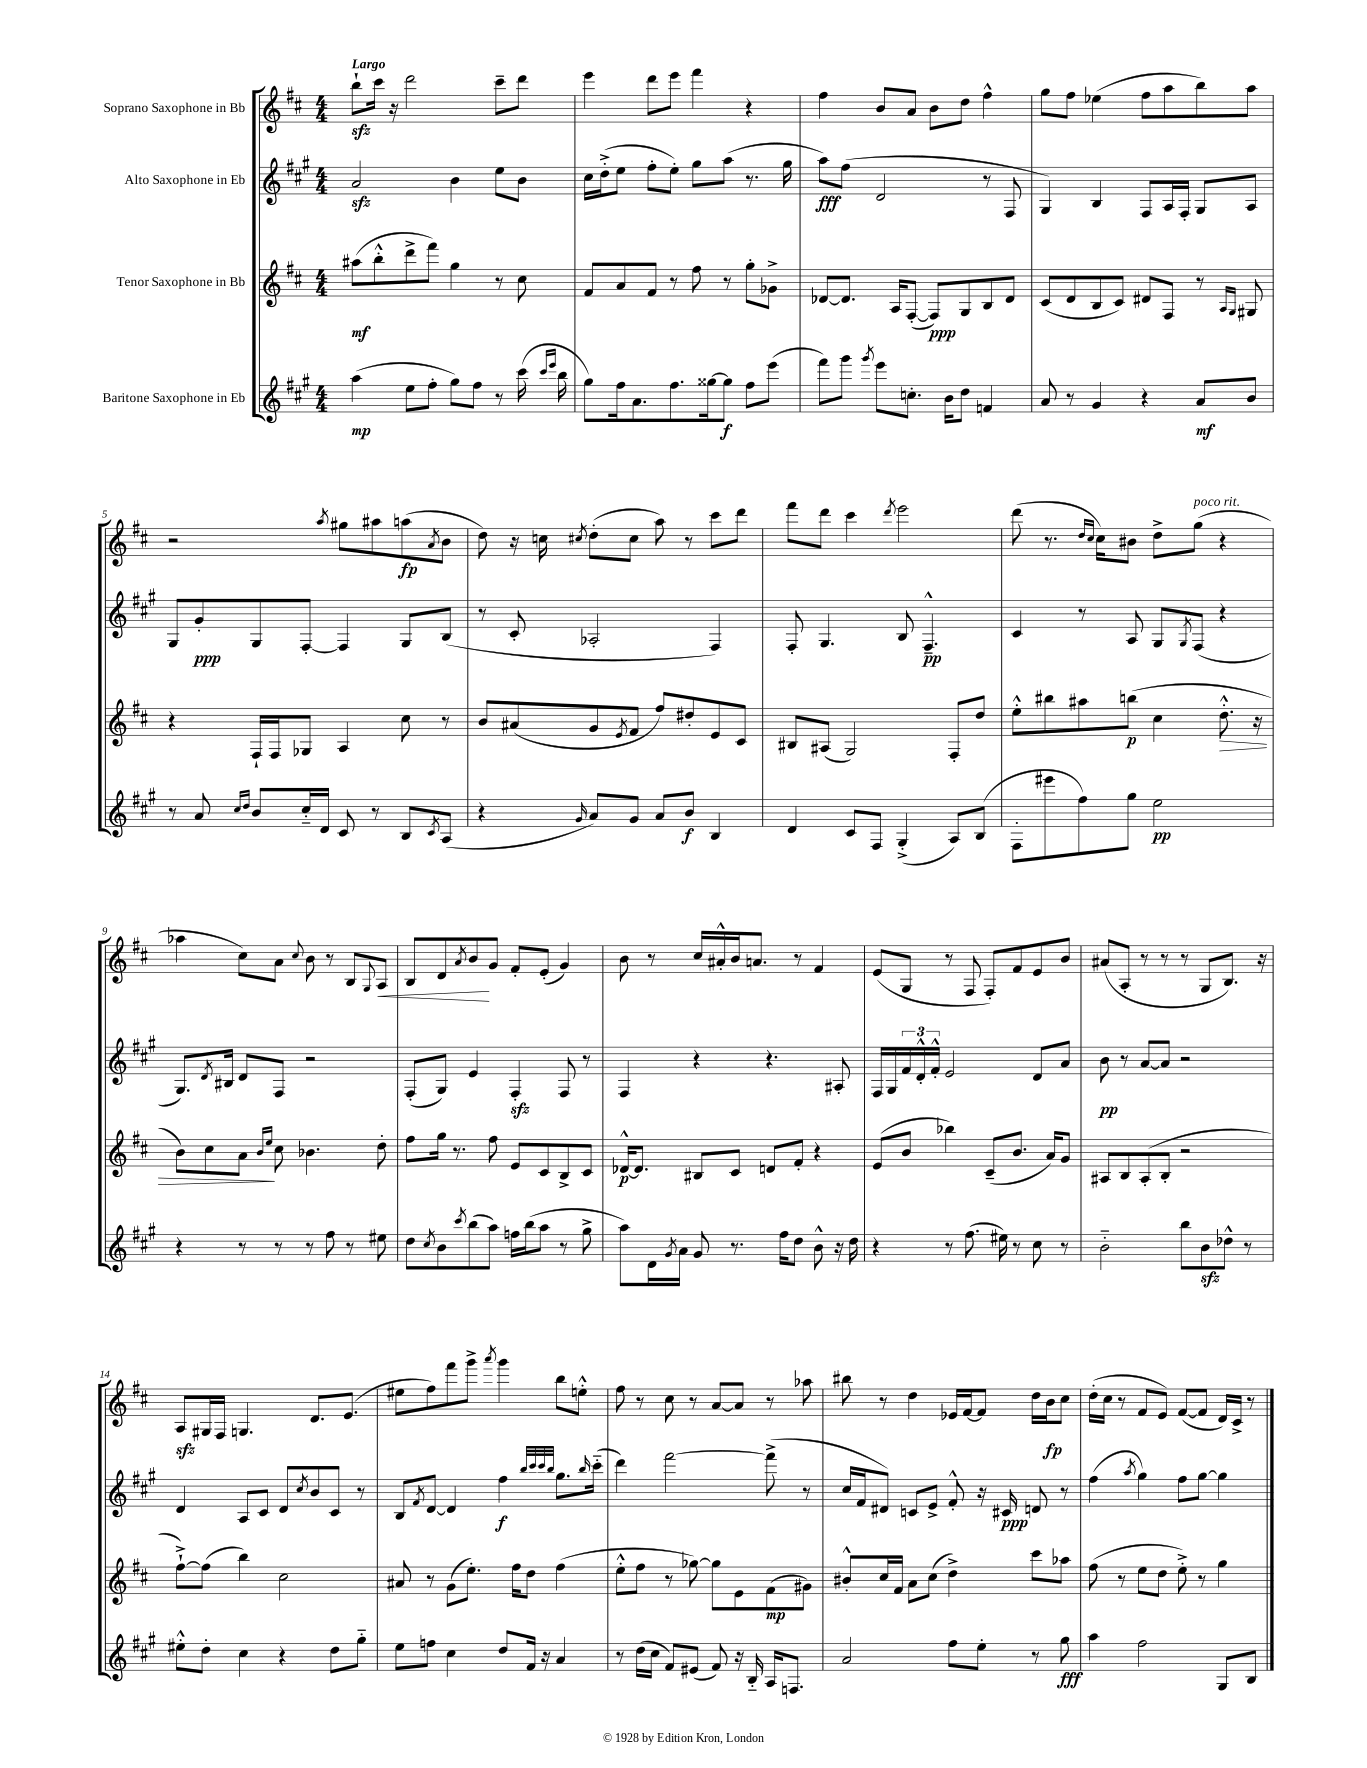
<<
\new StaffGroup <<
\new Staff = "s0" \with { instrumentName = "Soprano Saxophone in Bb" } {
    \clef treble \key d \major \numericTimeSignature \time 4/4 \tempo "Largo"
    b''8-!\sfz cis'''16 r16 d'''2 cis'''8-- d'''8 |
    e'''4 d'''8 e'''8 fis'''4 r4 |
    fis''4 b'8 a'8 b'8 d''8 fis''4-^ |
    g''8 fis''8 ees''4( fis''8 a''8 b''8) a''8 |
    r2 \acciaccatura { a''8 } gis''8 ais''8 a''8\fp( \acciaccatura { a'8 } b'8 |
    d''8) r16 c''16 \acciaccatura { cis''8 } d''8-.( cis''8 a''8) r8 cis'''8 d'''8 |
    fis'''8 d'''8 cis'''4 \acciaccatura { d'''8 } e'''2 |
    d'''8( r8. \grace { d''16 cis''16 } cis''16) bis'8 d''8-> g''8^\markup { \italic "poco rit." }( r4 |
    aes''4 cis''8) a'8 \appoggiatura { cis''8 } b'8 r8 b8 \appoggiatura { g8 } a8\< |
    b8 d'8 \acciaccatura { a'8 } b'8\! g'8 fis'8-. e'8-.( g'4) |
    b'8 r8 cis''16 ais'16-.-^ b'16 a'8. r8 fis'4 |
    e'8( g8 r8 fis8 fis8-.) fis'8 e'8 b'8 |
    ais'8( a8-. r8 r8 r8 g8 b8.) r16 |
    a8\sfz gis16 fis16 g4. d'8. e'8.( |
    eis''8 fis''8) fis'''8 g'''8-> \acciaccatura { a'''8 } g'''4 b''8 e''8-.-^ |
    fis''8 r8 cis''8 r8 a'8~ a'8 r8 aes''8 |
    bis''8 r8 d''4 ees'16 fis'16~ fis'8 d''16 b'16\fp cis''8 |
    d''16-.( cis''16 r8 fis'8 e'8) fis'8~( fis'8 d'16) cis'16-> r8 \bar "|." |
}
\new Staff = "s1" \with { instrumentName = "Alto Saxophone in Eb" } {
    \clef treble \key a \major \numericTimeSignature \time 4/4
    a'2\sfz b'4 e''8 b'8 |
    cis''16 d''16-.->( e''8 fis''8-. e''8-.) gis''8 a''8( r8. gis''16 |
    a''8\fff) fis''8( d'2 r8 fis8 |
    gis4) b4 fis8 a16 fis16-. gis8 a8 |
    gis8 gis'8-.\ppp gis8 fis8~-. fis4 gis8 b8( |
    r8 cis'8-. aes2-. fis4) |
    fis8-. gis4. b8 fis4.---^\pp |
    cis'4 r8 a8 gis8 \acciaccatura { gis8 } fis8( r4 |
    gis8.) \acciaccatura { d'8 } bis16 d'8 fis8 r2 |
    fis8-.( gis8) e'4 fis4-.\sfz fis8 r8 |
    fis4 r4 r4. ais8-. |
    fis16 gis16 \tuplet 3/2 { fis'16 d'16-.-^ fis'16-.-^ } e'2 d'8 a'8 |
    b'8\pp r8 a'8~ a'8 r2 |
    d'4 a8 cis'8 d'8 \acciaccatura { cis''8 } b'8 cis'8 r8 |
    b8 \acciaccatura { fis'8 } d'8~ d'4 fis''4\f \grace { b''32 cis'''32 cis'''32 b''32 } gis''8. \grace { b''16 } cis'''16-_( |
    d'''4) fis'''2~ fis'''8->( r8 |
    cis''16 fis'16 dis'8) c'8 e'8-> fis'8-.-^ r16 cis'16\ppp d'8 r8 |
    fis''4( \acciaccatura { a''8 } gis''4) fis''8 gis''8~ gis''4 \bar "|." |
}
\new Staff = "s2" \with { instrumentName = "Tenor Saxophone in Bb" } {
    \clef treble \key d \major \numericTimeSignature \time 4/4
    ais''8\mf( b''8-.-^ d'''8-> fis'''8) g''4 r8 cis''8 |
    fis'8 a'8 fis'8 r8 fis''8 r8 g''8-. ges'8-> |
    des'8~ des'8. a16 fis8~-.( fis8\ppp) g8 b8 des'8 |
    cis'8( d'8 b8 cis'8) dis'8 fis8 r8 \grace { a16 g16 } gis8 |
    r4 fis16-! fis16 ges8 a4 cis''8 r8 |
    b'8 ais'8( g'8 \acciaccatura { e'8 } fis'8 fis''8) dis''8-. e'8 cis'8 |
    bis8 ais8( g2) fis8-. d''8 |
    e''8-.-^ bis''8 ais''8 b''8\p( cis''4 d''8.-.-^\> r16 |
    b'8) cis''8 a'8\! \grace { b'16 e''16 } cis''8 bes'4. d''8-. |
    fis''8 g''16 r8. fis''8 e'8 cis'8 b8-> cis'8 |
    des'16~-^\p des'8. bis8 cis'8 d'8 fis'8-. r4 |
    e'8( b'8 bes''4) cis'8--( b'8. a'16) g'8 |
    ais8 b8 ais8-.( b8-. r2 |
    fis''8~-!->) fis''8( b''4) cis''2 |
    ais'8 r8 g'8( e''8.-.) fis''16 d''8 fis''4( |
    e''8-.-^ fis''8 r8 ges''8~) ges''8 e'8 fis'8\mp( gis'8) |
    bis'8-.-^ cis''16 fis'16 a'8 cis''8( d''4->) cis'''8 aes''8 |
    fis''8( r8 e''8 d''8 e''8-.->) r8 g''4 \bar "|." |
}
\new Staff = "s3" \with { instrumentName = "Baritone Saxophone in Eb" } {
    \clef treble \key a \major \numericTimeSignature \time 4/4
    a''4\mp( e''8 fis''8-. gis''8) fis''8 r8 cis'''16( \grace { cis'''16 e'''16 } b''16 |
    gis''8) fis''16 a'8. fis''8. gisis''16~ gisis''8\f fis''8 e'''8( |
    fis'''8) gis'''8 \acciaccatura { gis'''8 } e'''8 c''8.-. b'16 d''8 f'4 |
    a'8 r8 gis'4 r4 a'8\mf b'8 |
    r8 a'8 \grace { cis''16 d''16 } b'8 cis''16-_ d'16 cis'8 r8 b8 \acciaccatura { cis'8 } a8( |
    r4 \grace { gis'16 } a'8) gis'8 a'8 b'8\f b4 |
    d'4 cis'8 fis8 gis4-.->( a8) b8( |
    fis8-. eis'''8 fis''8) gis''8 e''2\pp |
    r4 r8 r8 r8 fis''8 r8 eis''8 |
    d''8 \acciaccatura { cis''8 } b'8 \acciaccatura { cis'''8 } b''8( a''8) f''16 b''16( a''8 r8 gis''8-> |
    a''8) d'16 \acciaccatura { gis'8 } a'16 gis'8 r8. fis''16 d''8 b'8-^ r16 d''16 |
    r4 r8 fis''8.( eis''16) r8 cis''8 r8 |
    b'2-_ b''8 b'8\sfz des''8-^ r8 |
    eis''8-.-^ d''8-. cis''4 r4 d''8 gis''8-_ |
    e''8 f''8 cis''4 d''8 fis'16 r16 a'4 |
    r8 d''16( cis''16 fis'8) eis'8( fis'8) r16 b16-_ a16 f8. |
    a'2 fis''8 e''8-. r8 gis''8\fff |
    a''4 fis''2 gis8 b8 \bar "|." |
}
>>
>>
